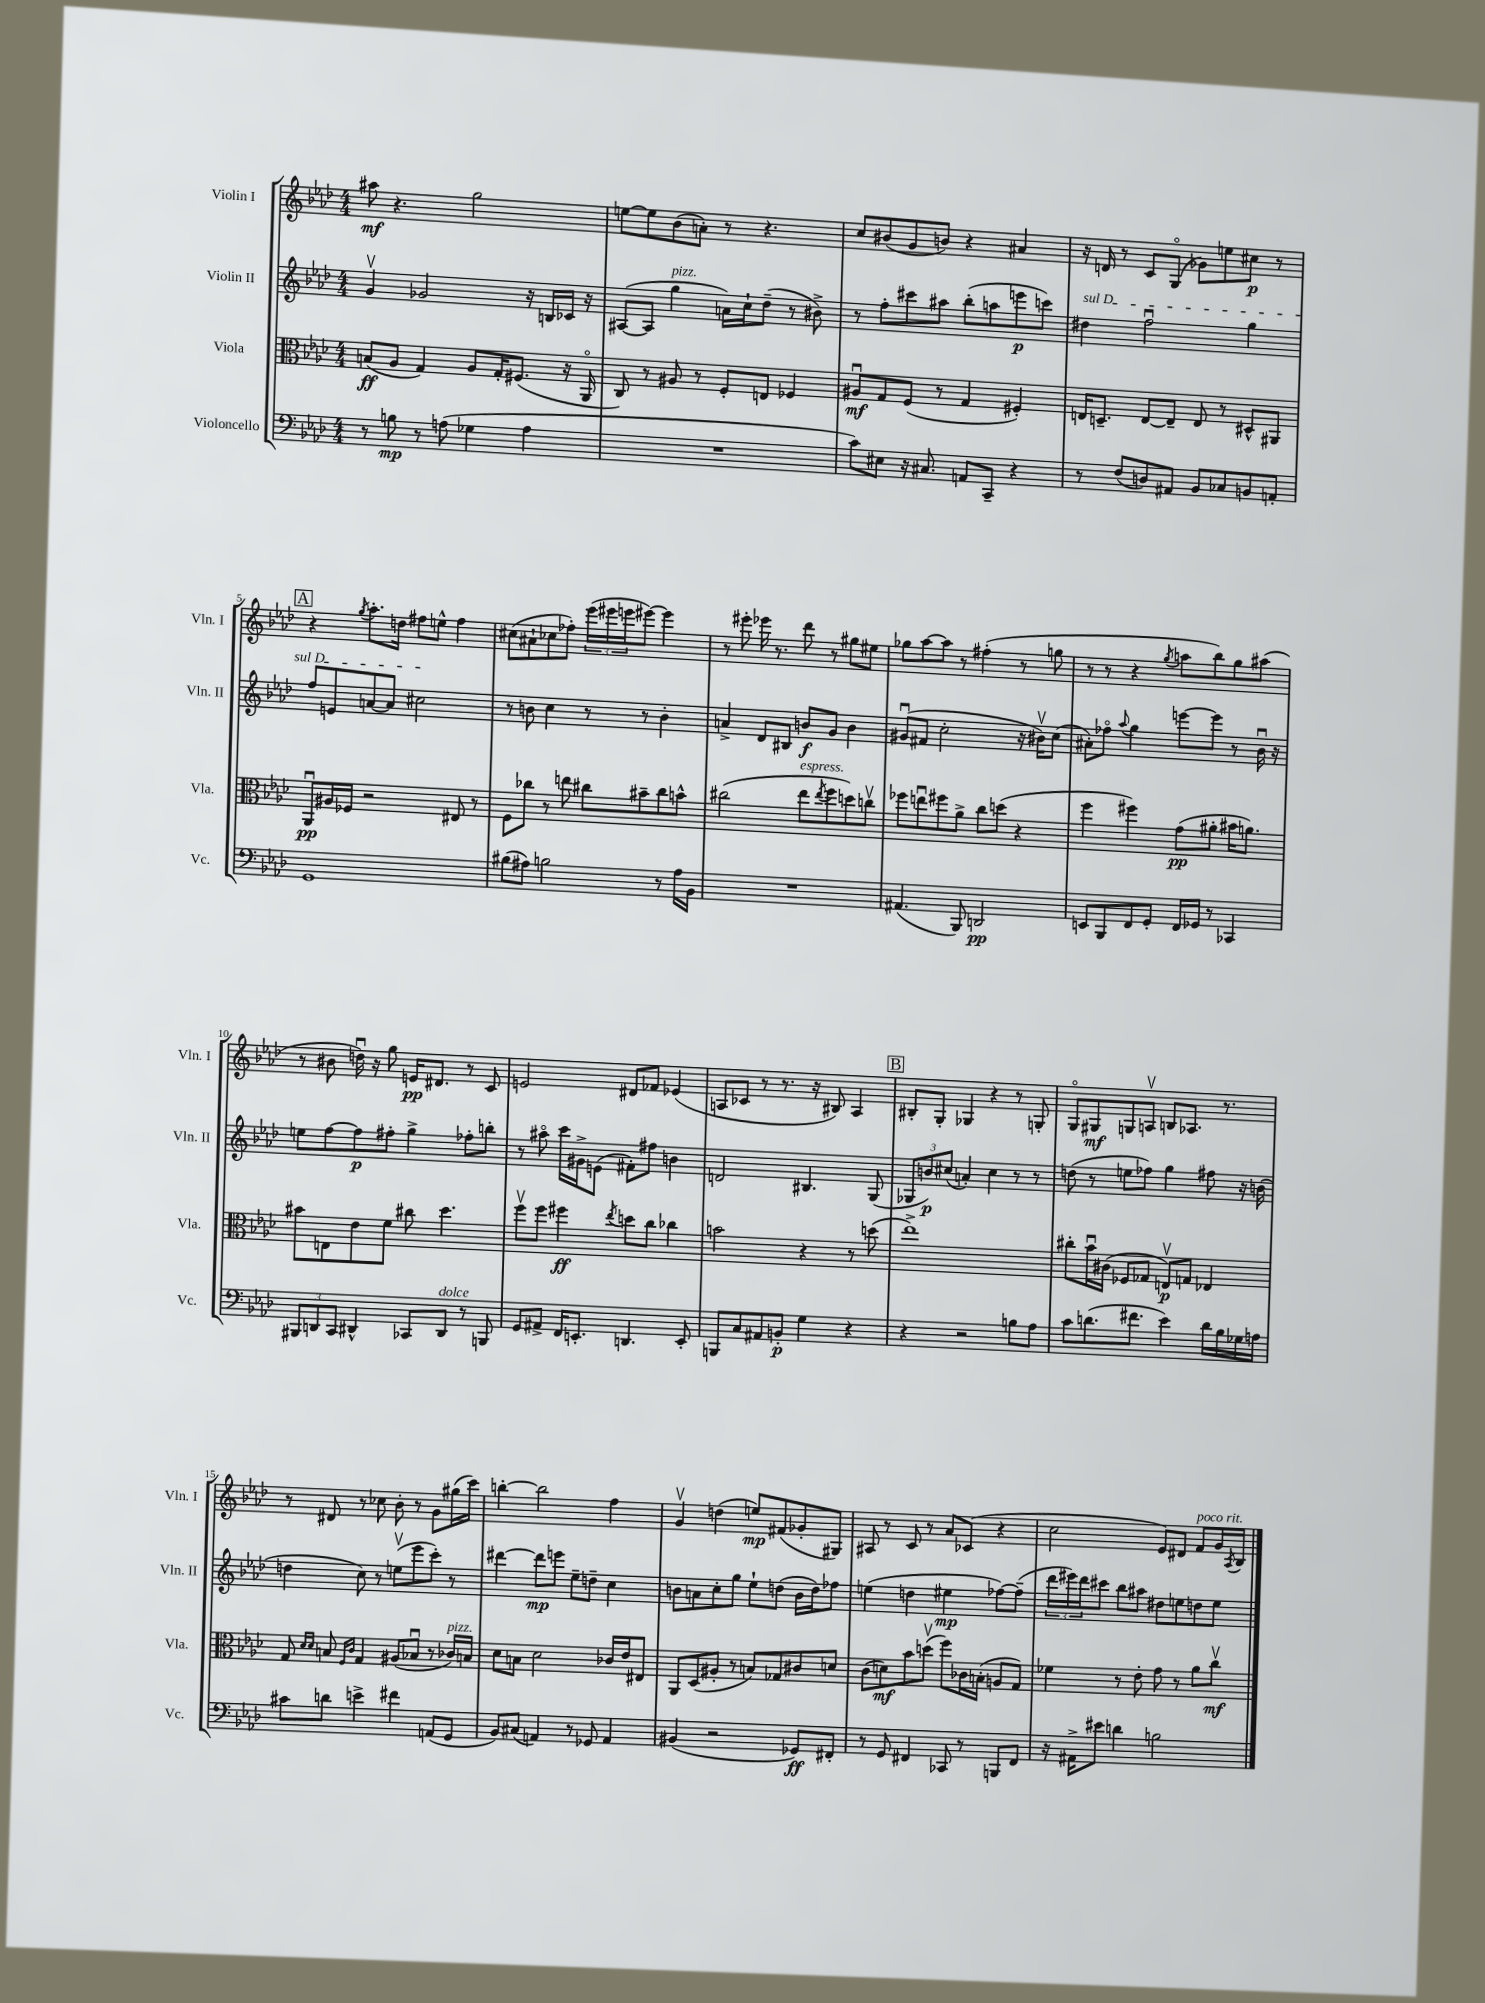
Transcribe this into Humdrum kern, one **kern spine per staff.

**kern	**kern	**kern	**kern
*staff4	*staff3	*staff2	*staff1
*clefF4	*clefC3	*clefG2	*clefG2
*k[b-e-a-d-]	*k[b-e-a-d-]	*k[b-e-a-d-]	*k[b-e-a-d-]
*M4/4	*M4/4	*M4/4	*M4/4
8r	(8B	4gv	8aa#
8B	8A-	.	4.r
8r	4G)	2g-	.
(8A	.	.	.
4G-	8A-	.	2gg
.	16G'	.	.
.	(8.F#	.	.
4A	.	16r	.
.	.	16B	.
.	16r	16c-	.
.	16AA-o	16r	.
=	=	=	=
1r	8C)	([8A#	[8ee
.	8r	8A#]	8ee]
.	8A#	4gg	(8b-
.	8r	.	8a')
.	8F'	16a)	8r
.	.	16cc`	.
.	8E	(8dd-~	4.r
.	4F-	8r	.
.	.	8b#^)	.
=	=	=	=
8c)	8A#u	8r	8cc
8E#	8G	8ff'	(8b#
16r	(8F	8ccc#	8g
8.C#	.	.	.
.	8r	8aa#	8b)
8AA	4G	(8bb-'	4r
8CC~	.	8aa	.
4r	4F#')	8eee	4a#
.	.	8ccc)	.
=	=	=	=
8r	16E	4dd#	16r
.	8.D~	.	16d
(8F	.	.	8r
8D)	[8E	2ffu	8c
8AA#	8E~]	.	(8Go
8BB-	8E	.	8g-)
8C-	8r	.	8ee
8BB	8D#^^	4gg	8cc#
8AA'	8AA#	.	8r
=	=	=	=
1GG	8AA-u	8ff	4r
.	16A#	8e	.
.	16F-	.	.
.	.	.	8qgg
.	2r	[8a	8.aa-'
.	.	8a]	.
.	.	.	16dd
.	.	2cc#	8ff#
.	.	.	8ee^^
.	8E#	.	4ff#
.	8r	.	.
=	=	=	=
(8B#	8F	8r	(8cc#
8A#)	8cc-	8b	8a#`
2B	8r	4cc	8cc-
.	8ee	.	8ff-')
.	8cc#	8r	(24eee-
.	.	.	24eee#
.	.	.	24eee
.	8b#~	8r	[8eee#)
8r	8cc#	4b'	4eee#]
16A#	8b^^	.	.
16BB-	.	.	.
=	=	=	=
1r	(2cc#	4a^	8r
.	.	.	8eee#'
.	.	8d-	16eee-
.	.	.	8.r
.	.	8B#	.
.	8ee-	8b	8ddd-
.	8qee-	.	.
.	8ff	8g	8r
.	8dd)	4b	8gg#
.	8ccv	.	8ee#
=	=	=	=
(4.AA#	8ff-	(8g#u	8gg-
.	8eeu	8f#	[8aa-
.	8ff#	2cc'	8aa-]
8BBB-)	8a-^	.	8r
2DD	8cc	.	(4ff#'
.	(8dd	.	.
.	4r	16r	8r
.	.	16b#v)	.
.	.	(8cc	8gg
=	=	=	=
8EE	4ff	8a#')	8r
8BBB-	.	8ff-o	8r
.	.	8qqaa-	.
8FF	4ff#)	4gg	4r
8GG'	.	.	.
.	.	.	8qgg
16FF	(8g	[8eee	8aa
16GG-	.	.	.
8r	8a#'	8eee]	8bb-)
4CC-	16b#	8r	8gg
.	8.a)	.	.
.	.	16b-u	(8aa#
.	.	16r	.
=	=	=	=
12BBB#	8b#	8ee	8r
12DD	.	.	.
.	8E	[8ff	8b#
12CC	.	.	.
4DD#^^	8e-	8ff]	16ddu)
.	.	.	16r
.	8f	8ff#'	8gg
8CC-	8cc#	4gg^	16e
.	.	.	8.d#
8DD#	4.dd-	.	.
8r	.	8ff-'	8r
8BBB	.	8bb'	8c
=	=	=	=
8GG	8ffv	8r	2e
8AA#^	8ff	8aa#o	.
16FF	4ff#	16ccc	.
8.EE'	.	16g#^	.
.	.	(8e	.
.	8qee-	.	.
4.DD	8dd	8f#')	8d#
.	8cc	8ff#	8f-
.	4cc-	4b	(4e-
8EE'	.	.	.
=	=	=	=
8BBB	2b	2d	8A
8C	.	.	8c-
8AA#	.	.	8r
8BB'	.	.	8.r
4G	4r	4.B#	.
.	.	.	16r
.	.	.	8B#)
4r	8r	.	4A
.	(8dd	(8G	.
=	=	=	=
4r	1ee-^)	12G-	8B#'
.	.	12b)	.
.	.	.	8G'
.	.	(12cc#	.
2r	.	4a')	4G-
.	.	4cc#	4r
8B	.	8r	8r
8A-	.	8r	8G'
=	=	=	=
8c	8cc#'	(8dd	8Go
(8.d	16b-u	8r	8G#
.	(16c#	.	.
.	8F-	8ee	8G
8.f#	.	.	.
.	8G-	8ff-)	8Av
4e-)	8Ev)	4gg	8B
.	8G	.	8.A-
16d	4E-	8ff#	.
16B-	.	.	8.r
16G-	.	16r	.
16A	.	(16b	.
=	=	=	=
8c#	8G	4dd	8r
.	16qqd-	.	.
.	16qqd-	.	.
8d	8B	.	8d#
.	16qqF	.	.
.	16qqc	.	.
4e^	4G	8cc)	8r
.	.	8r	8cc-
4f#	(8A#	(8eev	8b-'
.	8B-u	8eee-	8r
(8AA	8r	8ccc')	8g
8GG	16c-)	8r	(16gg#
.	16B	.	16ccc)
=	=	=	=
8BB-)	8d-	[4ddd#	[4bb'
(8C#	8B	.	.
4AA)	2d-	8ddd#]	2bb]
.	.	8eee	.
8r	.	8ee-~	.
8GG-	.	8dd~	.
4AA	16c-	4cc	4ff
.	16e-	.	.
.	8E#	.	.
=	=	=	=
(4BB#	8AA-	8b	4gv
.	(8D-	8a	.
2r	8A#'	8cc'	(4dd
.	8r	8gg	.
.	8B)	8ee-`	8ee)
.	8G-	(8dd	(8f#
8GG-)	8c#	16b	8g-'
.	.	16dd)	.
8FF#'	8d	8ff-	8G#)
=	=	=	=
8r	(8c	(4ee	8A#
8GG	8d)	.	8r
4FF#	8b-	4dd	8c
.	(8ddv	.	8r
8CC-	8ff)	4ee#	8a-
8r	16c-	.	(8c-
.	(16B'	.	.
8BBB	8A	[8ff-)	4r
8FF#	8G)	(8ff-~]	.
=	=	=	=
16r	4f-	24ddd-	2cc
.	.	24eee#)	.
16AA#^	.	.	.
.	.	24ddd-	.
8e#	.	8ccc#	.
4d	8r	8bb-	.
.	8e-'	8aa#	.
2B	8g	8dd#	8e-)
.	8r	8ee	8d#
.	8a-	8dd	8f
.	8ccv	8ee	16g
.	.	.	8qA-
.	.	.	16B-
==	==	==	==
*-	*-	*-	*-
